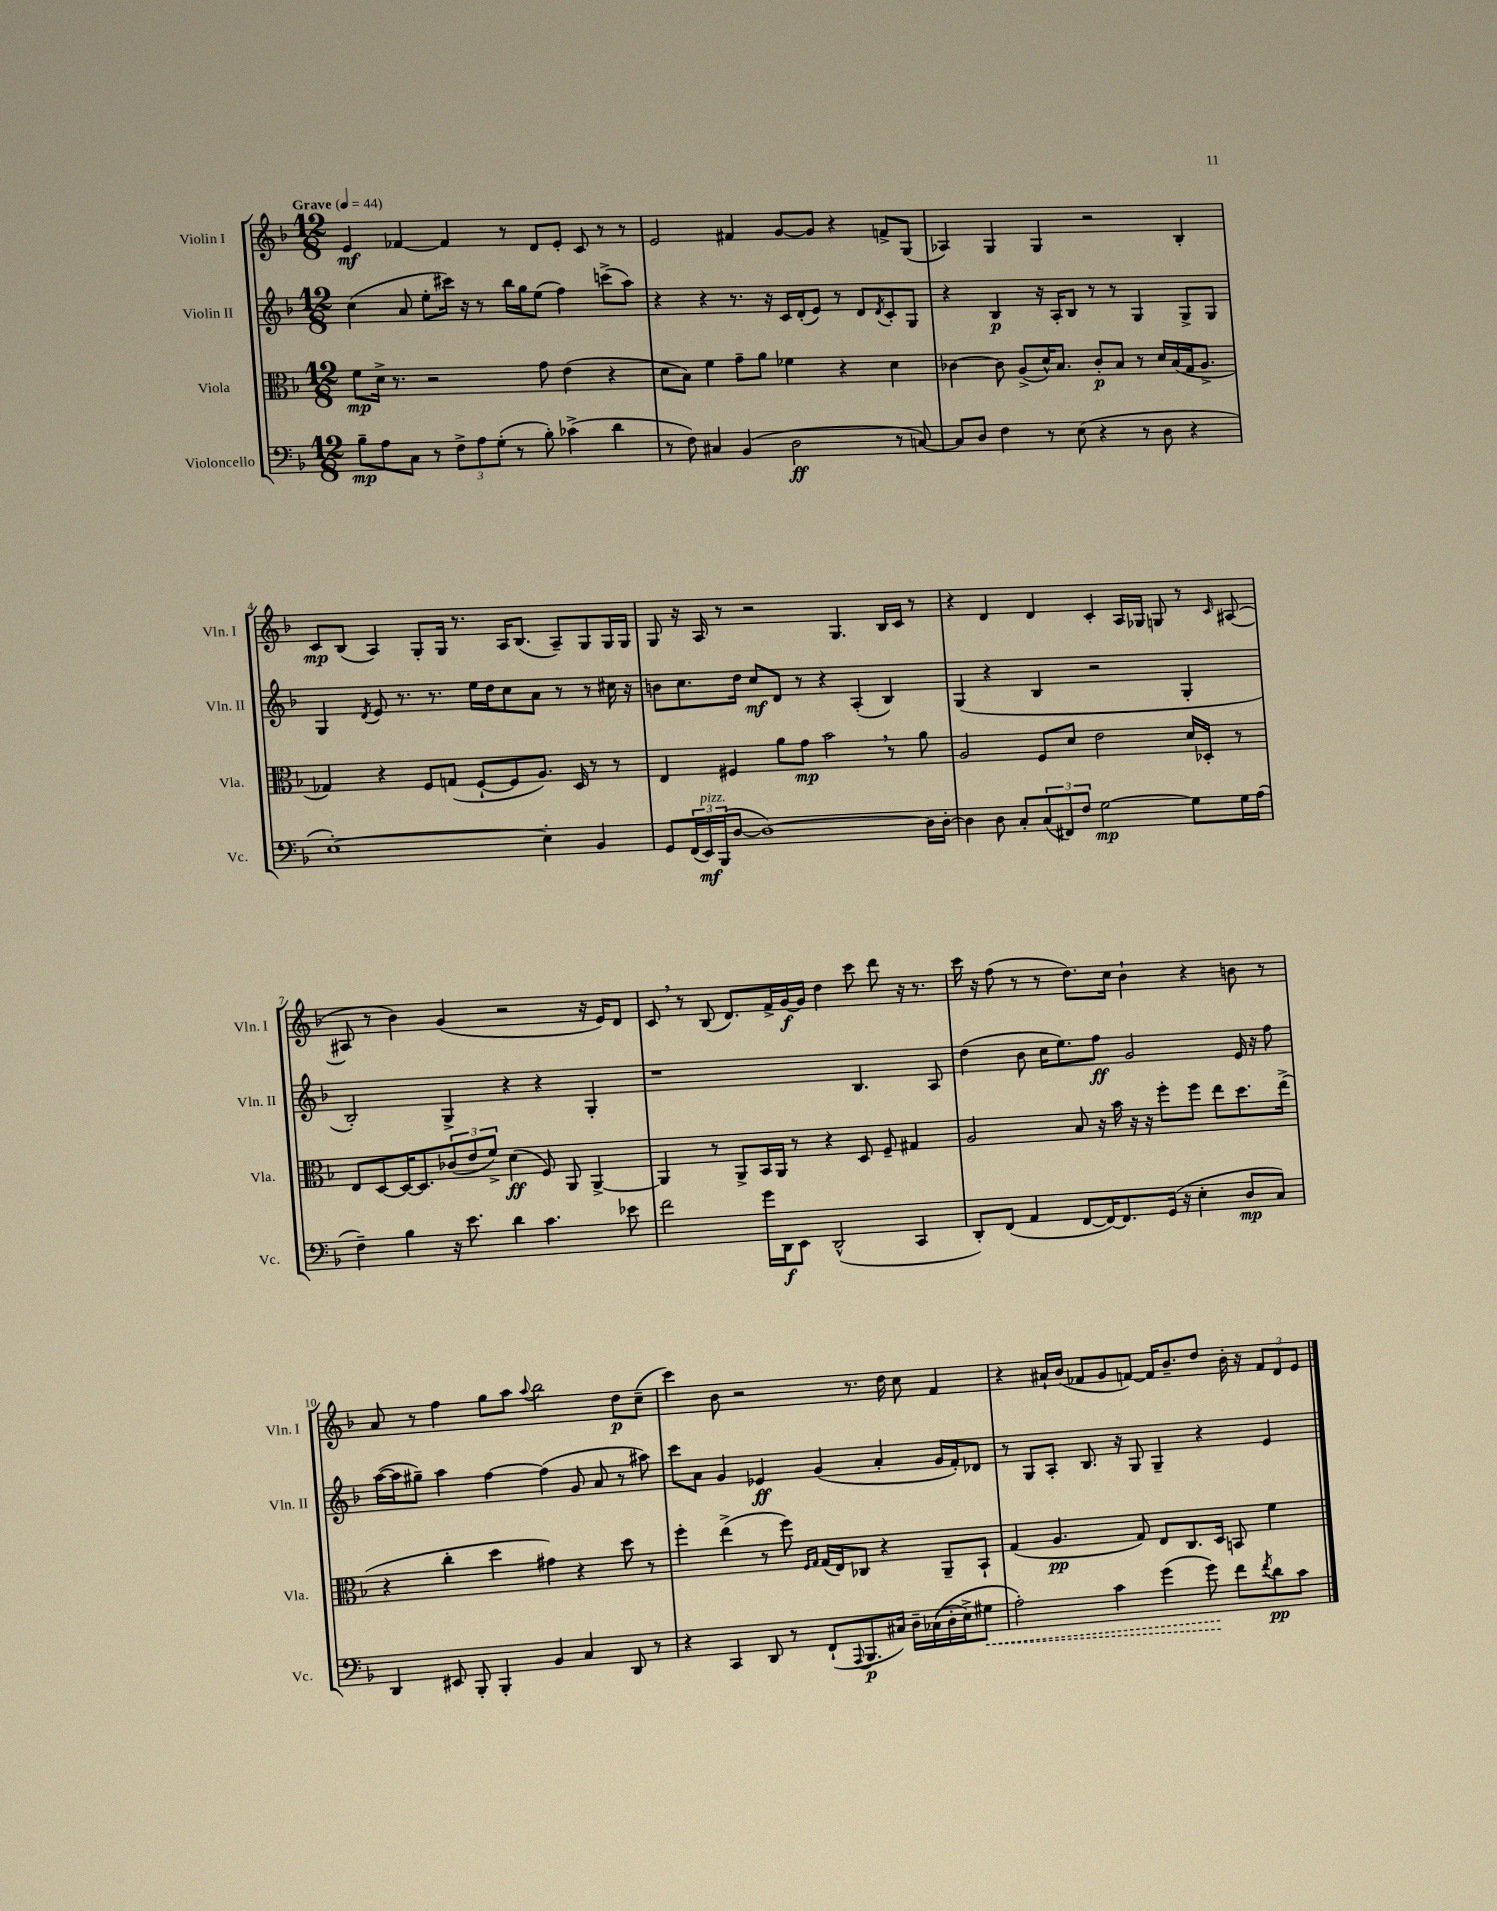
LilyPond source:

<<
\new StaffGroup <<
\new Staff = "s0" \with { instrumentName = "Violin I" shortInstrumentName = "Vln. I" } {
    \clef treble \key f \major \numericTimeSignature \time 12/8 \tempo "Grave" 4 = 44
    e'4\mf fes'4~ fes'4 r8 d'8 e'8-. c'8 r8 r8 |
    e'2 fis'4 g'8~ g'8 r4 f'8-> g8( |
    aes4) g4 g4 r2 bes4-. |
    c'8\mp bes8( a4) g8-. g16 r8. a16 bes8.( a8--) g8 g16 g16 |
    g8 r16 a16 r8 r2 g4. bes16 c'16 r8 |
    r4 d'4 d'4 c'4-. a16 ges16 g8 r8 \grace { c'16 } ais8~( |
    ais8 r8 bes'4) g'4( r2 r16 e'16) d'8 |
    c'8 \breathe r8 bes8( d'8.) f'16-> g'16~\f g'16 d''4 c'''8 d'''8 r16 r8. |
    c'''16 r16 f''8( r8 r8 d''8.) c''16 bes'4-! r4 b'8 r8 |
    a'8 r8 f''4 g''8 a''8 \appoggiatura { a''8 } bes''2 d''8\p c''8--( |
    c'''4) bes'8 r2 r8. d''16 c''8 f'4 |
    r4 ais'16-! bes'16( fes'8 g'8 f'8~) f'16 bes'8.-- d''8 bes'16-. r16 \tuplet 3/2 { f'8 d'8 e'8 } \bar "|." |
}
\new Staff = "s1" \with { instrumentName = "Violin II" shortInstrumentName = "Vln. II" } {
    \clef treble \key f \major \numericTimeSignature \time 12/8
    c''4( a'8 e''8-. cis'''16) r16 r8 bes''16 g''16 e''8( f''4) c'''8->( a''8) |
    r4 r4 r8. r16 c'16 d'16-.( e'8) r8 d'8 \acciaccatura { d'8 } c'8-. g8 |
    r4 bes4\p r16 a16-. bes8 r8 r8 g4 g8-> g8 |
    g4 \acciaccatura { d'8 } e'8 r8. r8. e''16 d''16 c''8 a'8 r8 r8 cis''16 r16 |
    b'8 c''8. d''16 c''8\mf d'8 r8 r4 a4-.( bes4) |
    g4( r4 bes4 r2 g4-. |
    bes2-.) g4-> r4 r4 g4-. |
    r1 bes4. a8 |
    d''4( bes'8 c''16 e''8.) f''8\ff g'2 e'16 r16 f''8 |
    a''16~( a''16 gis''8--) a''4 f''4~ f''4( g'8 a'8 r8 ais''8) |
    c'''8 a'8 g'4 ees'4\ff g'4( a'4-. g'16 f'16-.) des'8 |
    r8 g8 a8-. bes8. r16 g8 g4-- r4 e'4 \bar "|." |
}
\new Staff = "s2" \with { instrumentName = "Viola" shortInstrumentName = "Vla." } {
    \clef alto \key f \major \numericTimeSignature \time 12/8
    f'8\mp d'16-> r8. r2 g'8 e'4( r4 |
    d'8 bes8) f'4 g'8-- a'8 fes'4 r4 d'4 |
    ces'4~ ces'8 a8->( d'16-^) bes8. ces'8-.\p bes8 r8 d'16 bes16( g16 a8.-> |
    ges4) r4 f8 g8( f8~-! f8 a8.) d16 r8 r8 |
    e4 fis4 a'8 g'8\mp bes'2 \breathe r8 a'8 |
    a2 f8 d'8 e'2 d'16 des16-. r8 |
    e8 d8~ d16~ d8. \tuplet 3/2 { ces'8( e'8 f'8->) } d'4\ff( f8) a,8 a,4~-> |
    a,4 r8 a,8-> bes,16 a,16 r8 r4 d8 f8-- gis4 |
    a2 bes8 r16 bes'16 r16 r16 f''8-. f''8 e''8 d''8. e''16->( |
    r4 c''4-. d''4 gis'4) r4 d''8 r8 |
    f''4-. e''4->( r8 f''8) \grace { f16 g16 } g16( e16) ces8 r4 a,8-- bes,8-! |
    g4( a4.\pp g8) e8 c8. d16 b,8 f'4 \bar "|." |
}
\new Staff = "s3" \with { instrumentName = "Violoncello" shortInstrumentName = "Vc." } {
    \clef bass \key f \major \numericTimeSignature \time 12/8
    bes8--\mp a8 c8 r8 \tuplet 3/2 { f8-> a8 g8-.( } r8 bes8-.) ces'4->( d'4 |
    r8 f8) cis4 bes,4( d2\ff r8 c8~) |
    c8 d8 f4 r8 e8( r4 r8 d8 r4 |
    e1~-.) e4-. bes,4 |
    g,8 \tuplet 3/2 { f,16( e,16\mf^\markup { \italic "pizz." }) bes,,16( } d8~ d1~) d16 d16~-. |
    d4 d8 c8-. \tuplet 3/2 { c8( fis,8) f8 } g2~\mp g8 g16 a16( |
    f4--) bes4 r16 e'8. d'4 c'4. ees'8 |
    f'2 g'16 d,16\f e,8 d,2-^( c,4 |
    d,8-.) f,8( a,4 f,8~ f,16~) f,8. g,16( r16 e4-. d8\mp c8) |
    d,4 eis,8 bes,,8-. bes,,4-. bes,4 c4 d,8 r8 |
    r4 c,4 d,8 r8 f,8-!( \appoggiatura { a,,8 } bes,,8.\p cis16) d16-- ces16(\( d16-. e16->) \once \override Hairpin.style = #'dashed-line gis8\< |
    a2-.\) c'4 g'4( g'8\!) f'8 \acciaccatura { f'8 } d'8\pp c'8 \bar "|." |
}
>>
>>
